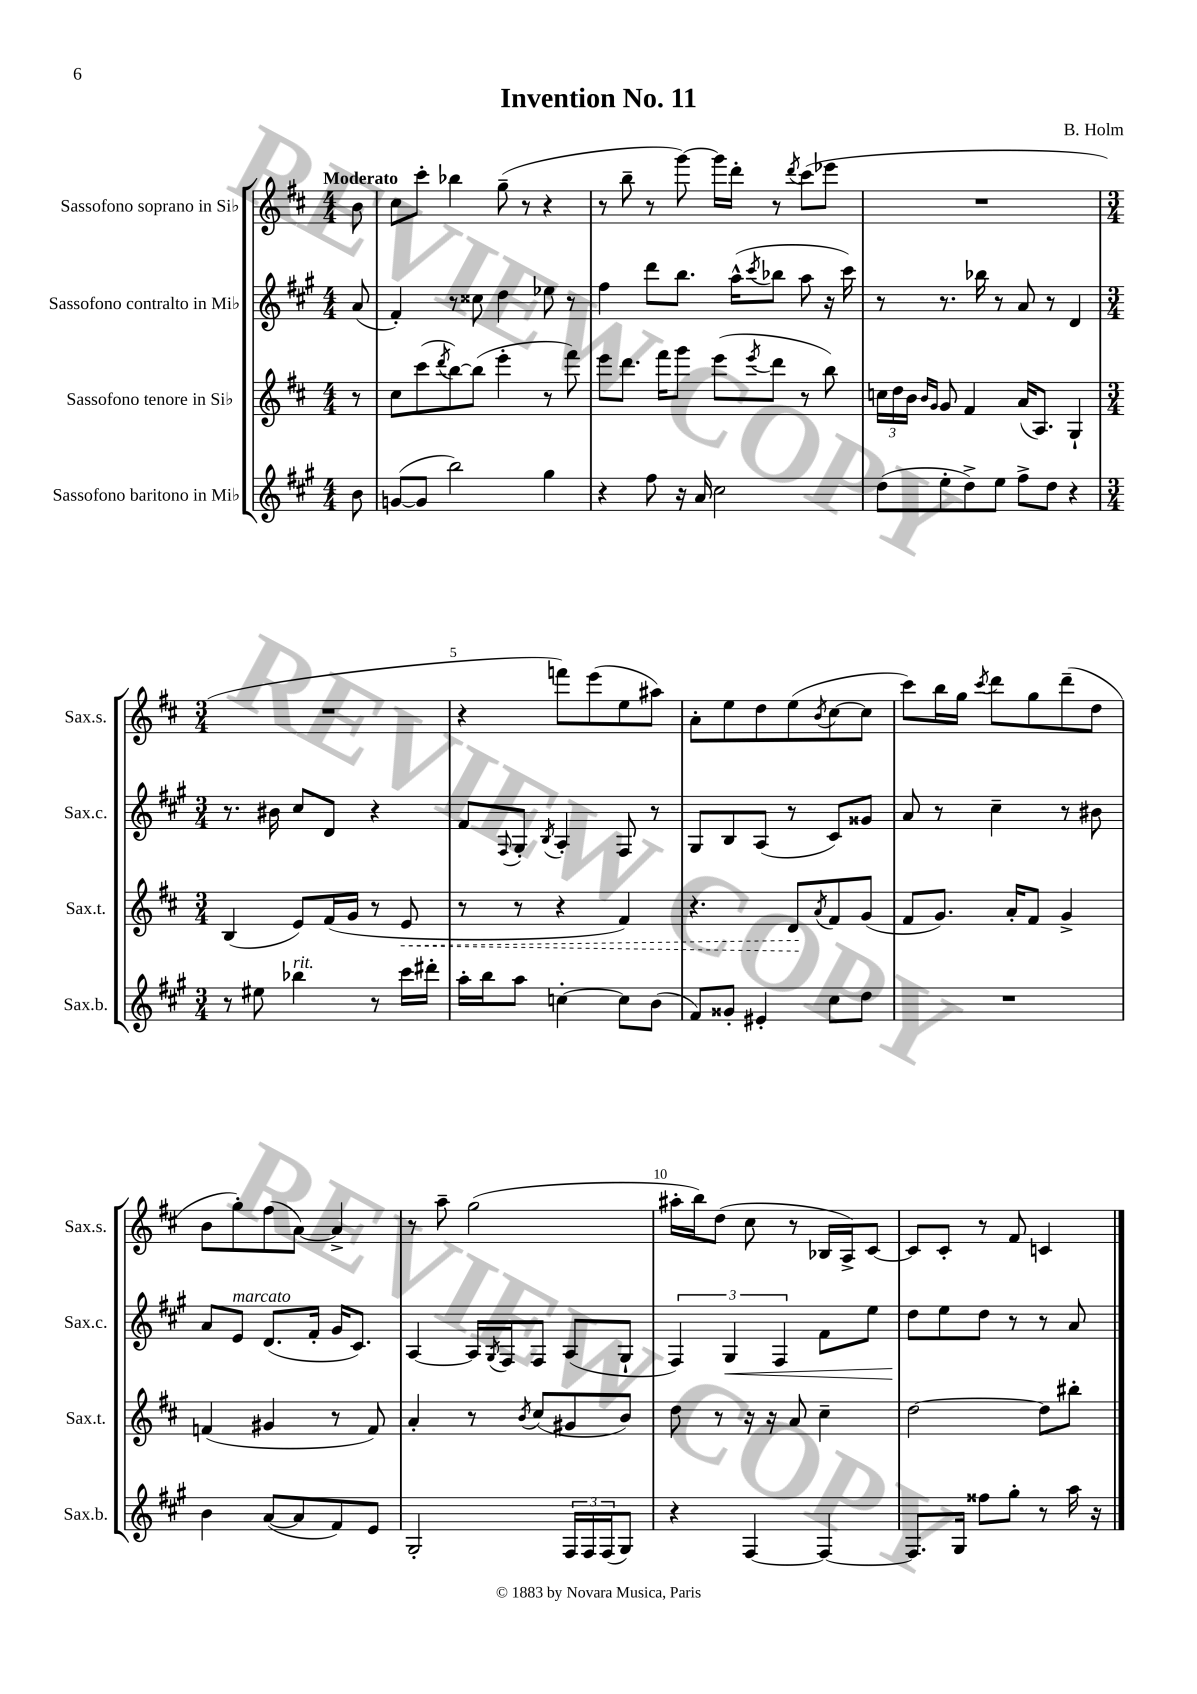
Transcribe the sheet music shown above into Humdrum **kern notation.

**kern	**kern	**dynam	**kern	**dynam	**kern
*part4	*part3	*part3	*part2	*part2	*part1
*staff4	*staff3	*staff3	*staff2	*staff2	*staff1
*I"Sassofono baritono in Mi♭	*I"Sassofono tenore in Si♭	*	*I"Sassofono contralto in Mi♭	*	*I"Sassofono soprano in Si♭
*I'Sax.b.	*I'Sax.t.	*	*I'Sax.c.	*	*I'Sax.s.
*clefG2	*clefG2	*	*clefG2	*	*clefG2
*k[f#c#g#]	*k[f#c#]	*	*k[f#c#g#]	*	*k[f#c#]
*M4/4	*M4/4	*	*M4/4	*	*M4/4
=	=	=	=	=	=
!	!	!	!	!	!LO:TX:a:B:t=Moderato
8b\	8r	.	(8a/	.	8b\
=1	=1	=1	=1	=1	=1
([8gn/L	8cc#\L	.	4f#'/)	.	8cc#\L
8g/J]	(8ccc#\	.	.	.	8ccc#'\J
.	8qddd/	.	.	.	.
2bb\)	[8bb\)	.	8r	.	4bb-X\
.	(8bb\J]	.	8cc##X\	.	.
.	4eee'\	.	4dd\	.	(8gg~\
.	.	.	.	.	8r
4gg#\	8r	.	8ee-X\	.	4r
.	8fff#\)	.	8r	.	.
=2	=2	=2	=2	=2	=2
4r	8eee\L	.	4ff#\	.	8r
.	8.ddd\J	.	.	.	8bb~\
8ff#\	.	.	8ddd\L	.	8r
.	16fff#\KL	.	.	.	.
16r	8ggg\J	.	8.bb\J	.	[8ggg\)
16a/	.	.	.	.	.
2cc#\	(8eee\L	.	.	.	16ggg\LL]
.	.	.	(16aa^^\KL	.	16ddd'\JJ
.	8qeee/	.	8qccc#/	.	.
.	8ddd\J	.	8bb-X\J	.	8r
.	.	.	.	.	8qddd/
.	8r	.	8aa\	.	(8ccc#\L
.	8bb\)	.	16r	.	8eee-X\J
.	.	.	16ccc#\)	.	.
=3	=3	=3	=3	=3	=3
(8dd\L	24ccn\LL	.	8r	.	1r
.	24dd\	.	.	.	.
.	24b\JJ	.	.	.	.
.	16qqb/LL	.	.	.	.
.	16qqg/JJ	.	.	.	.
8ee'\	8g/	.	8.r	.	.
8dd^\)	4f#/	.	.	.	.
.	.	.	16bb-X\	.	.
8ee\J	.	.	8r	.	.
8ff#^\L	(16a/KL	.	8a/	.	.
.	8.A/J)	.	.	.	.
8dd\J	.	.	8r	.	.
4r	4G`/	.	4d/	.	.
!!LO:LB:g=z
=4	=4	=4	=4	=4	=4
*M3/4	*M3/4	*	*M3/4	*	*M3/4
8r	(4B/	.	8.r	.	2.r
8ee#X\	.	.	.	.	.
.	.	.	16b#X\	.	.
!LO:TX:a:i:t=rit.	!	!	!	!	!
4bb-X\	8e/L)	.	8cc#/L	.	.
.	(16f#/L	.	8d/J	.	.
.	16g/JJ	.	.	.	.
8r	8r	.	4r	.	.
!	!	!LO:HP:b	!	!	!
16ccc#\LL	8e/	<	.	.	.
16ddd#X'\JJ	.	.	.	.	.
=5	=5	=5	=5	=5	=5
16aa'\LL	8r	.	8f#/L	.	4r
16bb\J	.	.	.	.	.
.	.	.	8qqF#/	.	.
8aa\J	8r	.	8G#'/J	.	.
.	.	.	8qB/	.	.
[4ccn'\	4r	.	4A'/	.	8fffn\L)
.	.	.	.	.	(8eee\
8cc\L]	4f#/)	.	8F#/	.	8ee\
(8b\J	.	.	8r	.	8aa#X\J)
=6	=6	=6	=6	=6	=6
8f#/L)	4.r	.	8G#/L	.	8a'\L
8g##X'/J	.	.	8B/	.	8ee\
4e#X'/	.	.	(8A/J	.	8dd\
.	8d/L	.	8r	.	(8ee\
.	8qa/	.	.	.	8qb/
8cc#\L	8f#/	[	8c#/L)	.	[8cc#\
8dd\J	(8g/J	.	8g##X/J	.	8cc#\J]
=7	=7	=7	=7	=7	=7
2.r	8f#/L	.	8a/	.	8ccc#\L)
.	8.g/J)	.	8r	.	16bb\L
.	.	.	.	.	16gg\JJ
.	.	.	.	.	8qccc#/
.	.	.	4cc#~\	.	8ddd\L
.	16a'/KL	.	.	.	.
.	8f#/J	.	.	.	8gg\
.	4g^/	.	8r	.	(8ddd~\
.	.	.	8b#X\	.	8dd\J
!!LO:LB:g=z
=8	=8	=8	=8	=8	=8
4b\	(4fn/	.	8a/L	.	8b\L
!	!	!	!LO:TX:a:i:t=marcato	!	!
.	.	.	8e/J	.	8gg'\)
([8a/L	4g#X/	.	(8.d/L	.	(8ff#\
8a/]	.	.	.	.	[8a\J)
.	.	.	16f#'/Jk	.	.
8f#/)	8r	.	16g#/KL	.	4a^/]
.	.	.	8.c#/J)	.	.
8e/J	8f/)	.	.	.	.
=9	=9	=9	=9	=9	=9
2G#'/	4a'/	.	[4A/	.	8r
.	.	.	.	.	8aa~\
.	8r	.	16A/LL]	.	(2gg\
.	.	.	8qG#/	.	.
.	.	.	16F#/J	.	.
.	8qb/	.	.	.	.
.	(8cc#/L	.	8F#/J	.	.
24F#/LL	8g#X/	.	(8A/L	.	.
24F#/	.	.	.	.	.
(24F#/J	.	.	.	.	.
8G#/J)	8b/J)	.	8G#`/J	.	.
=10	=10	=10	=10	=10	=10
4r	8dd\	.	6F#/)	.	16aa#X'\LL
.	.	.	.	.	16bb\J)
.	8r	.	.	.	(8dd\J
!	!	!	!	!LO:HP:b	!
.	.	.	6G#/	<	.
[4F#/	16r	.	.	.	8cc#\
.	16r	.	.	.	.
.	.	.	6F#/	.	.
.	8a/	.	.	.	8r
4F#/_	4cc#~\	.	8f#\L	.	16B-X/LL
.	.	.	.	.	16A^/J)
.	.	.	8ee\J	.	[8c#/J
=11	=11	=11	=11	=11	=11
8.F#/L]	[2dd\	.	8dd\L	.	8c#/L]
.	.	.	8ee\	[	8c#'/J
16G#/Jk	.	.	.	.	.
8ff##X\L	.	.	8dd\J	.	8r
8gg#'\J	.	.	8r	.	8f#/
8r	8dd\L]	.	8r	.	4cn/
16aa\	8bb#X'\J	.	8a/	.	.
16r	.	.	.	.	.
==	==	==	==	==	==
*-	*-	*-	*-	*-	*-
